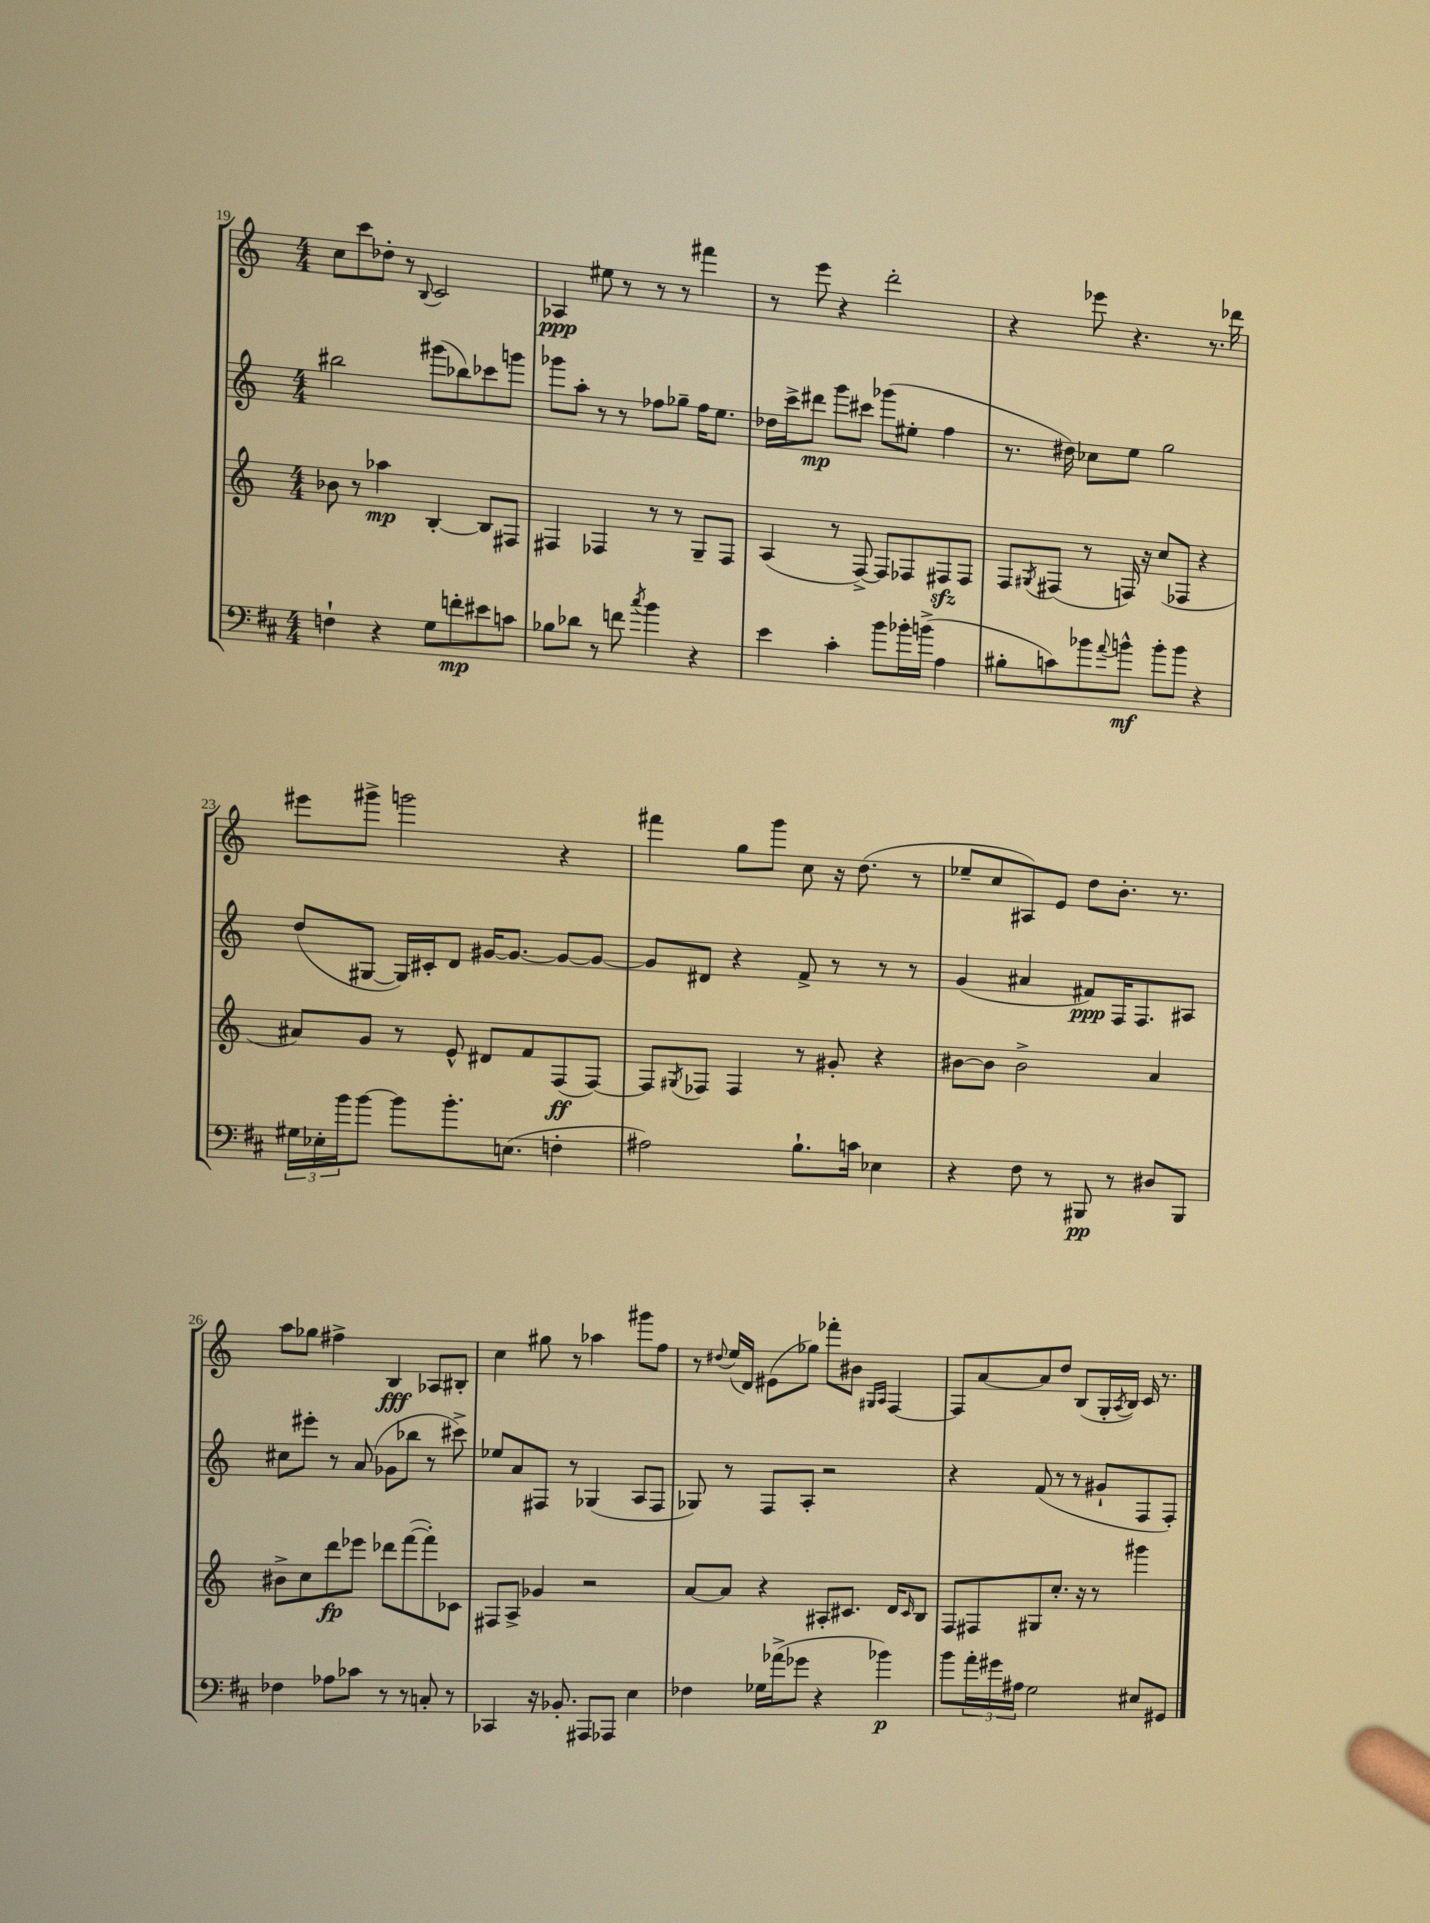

**kern	**kern	**kern	**kern
*staff4	*staff3	*staff2	*staff1
*clefF4	*clefG2	*clefG2	*clefG2
*k[f#c#]	*k[]	*k[]	*k[]
*M4/4	*M4/4	*M4/4	*M4/4
4F`\	8b-\	2bb#\	8cc\L
.	8r	.	8ccc\
4r	4aa-\	.	8dd-'\J
.	.	.	8r
.	.	.	8qqB/
8G\L	[4B'/	(8ggg#\L	2c/
8f'\	.	8bb-\)	.
8e#\	8B/]L	8ccc-\	.
8c\J	8F#/J	8ggg\J	.
=	=	=	=
8B-\L	4F#/	8ggg-\L	4A-/
8d-\J	.	8aa'\J	.
8r	4F-/	8r	8ee#\
8f\	.	8r	8r
8qcc#/	.	.	.
4b\	8r	8ff-\L	8r
.	8r	8gg-~\J	8r
4r	8G~/L	16ff-\LK	4fff#\
.	.	8.ee\J	.
.	8F-/J	.	.
=	=	=	=
4e\	(4A/	16dd-\LL	8r
.	.	16ccc^\J	.
.	.	8ddd#\J	8eee\
4c#'\	8r	8ggg\L	4r
.	[8F^/)	8ccc#\J	.
8b\L	8F/]L	(8ggg-\L	2ddd'\
16b-'\L	8F-/	8ee#'\J	.
(16b^\JJ	.	.	.
4A\	8F#/	4ff\	.
.	8F#/J	.	.
=	=	=	=
8B#'\L	8F/L	8.r	4r
.	8qG#/	.	.
8c\)	(8F#/J	.	.
.	.	16dd#\)	.
8b-\	8r	8cc-\L	8eee-\
8qqa/	.	.	.
8b^^\J	16F/)	8ee\J	4.r
.	16r	.	.
8b'\L	(8cc/L	2gg\	.
8b\J	8F-/J	.	.
4r	4r	.	8.r
.	.	.	16ddd-\
=	=	=	=
24G#\LL	8a#/L)	(8dd/L	8eee#\L
24E-'\	.	.	.
24b\J	.	.	.
[8b\J	8g/J	[8G#/J	8ggg#^\J
8b\]L	8r	16G#/]LL)	2ggg\
.	.	16c#'/J	.
8.b'\	8e^^/	8d/J	.
.	8d#/L	[16g#/LK	.
(8.E\J	.	8.g#/_J	.
.	8f/	.	.
4F'\	(8F/	8g#/_L	4r
.	[8F/J)	8g#/_J	.
=	=	=	=
2A#\)	8F/]L	8g#/]L	4fff#\
.	8qG#/	.	.
.	8F-/J	8d#/J	.
.	4F-/	4r	8gg\L
.	.	.	8ggg\J
8.B`\L	8r	8f^/	8cc\
.	8g#'/	8r	16r
16c\Jk	.	.	(8.dd\
4E-\	4r	8r	.
.	.	8r	8r
=	=	=	=
4r	[8b#\L	(4g/	8ee-~/L
.	8b#\]J	.	8cc/
8F#\	2b#^\	4a#/	8A#/)
8r	.	.	8e/J
8BBB#/	.	8f#/L)	8dd\L
8r	.	16F/K	8.b'\J
.	.	8.F/	.
8D#/L	4a/	.	.
.	.	.	8.r
8BBB#/J	.	8A#/J	.
=	=	=	=
4F-\	8b#^\L	8cc#\L	8aa\L
.	8cc\	8eee#'\J	8gg-\J
8A-\L	8ddd\	8r	4ff#^\
8c-\J	8eee-\J	(8a/	.
8r	8ddd-\L	8g-\L	4B/
8r	([8fff\	8bb-\J	.
8C'/	8fff'\])	8r	8A-/L
8r	8c-\J	8ccc#^\)	8B#'/J
=	=	=	=
4CC-/	8F#/L	8ee-/L	4cc\
.	8A^/J	8a/	.
16r	4g-/	8F#/J	8gg#\
8.BB-'/	.	.	.
.	.	8r	8r
8AAA#/L	2r	(4G-/	4aa-\
8AAA-/J	.	.	.
4E\	.	8A/L	8ggg#\L
.	.	8F#/J	8ff\J
=	=	=	=
4F-\	[8a/L	8G-/)	8r
.	.	.	8qqdd#/
.	8a/]J	8r	(16ee/LL
.	.	.	16d/JJ)
16G-\LL	4r	8F/L	(8e#\L
(16a-^\J	.	.	.
8g-\J	.	8A'/J	8gg-\J)
4r	8A#'/L	2r	8fff-'\L
.	8.c#/J	.	8b#\J
.	.	.	16qqG#/LL
.	.	.	16qqA/JJ
4b-\)	.	.	[4F/
.	16d/LK	.	.
.	16qqc#/	.	.
.	8B/J	.	.
=	=	=	=
8b\L	8F/L	4r	8F/]L
24a'\L	8F#/	.	[8a/
24g#\	.	.	.
24A#\JJ	.	.	.
2G\	8G#/	(8f/	8a/]
.	8.cc'/J	8r	8dd/J
.	.	8r	(8B/L
.	16r	.	.
.	8r	8g#`/L	16G'/L
.	.	.	8qA/
.	.	.	16B/JJ)
8E#/L	4ggg#\	8F/	16c/
.	.	.	8.r
8GG#/J	.	8F'/J)	.
==	==	==	==
*-	*-	*-	*-
